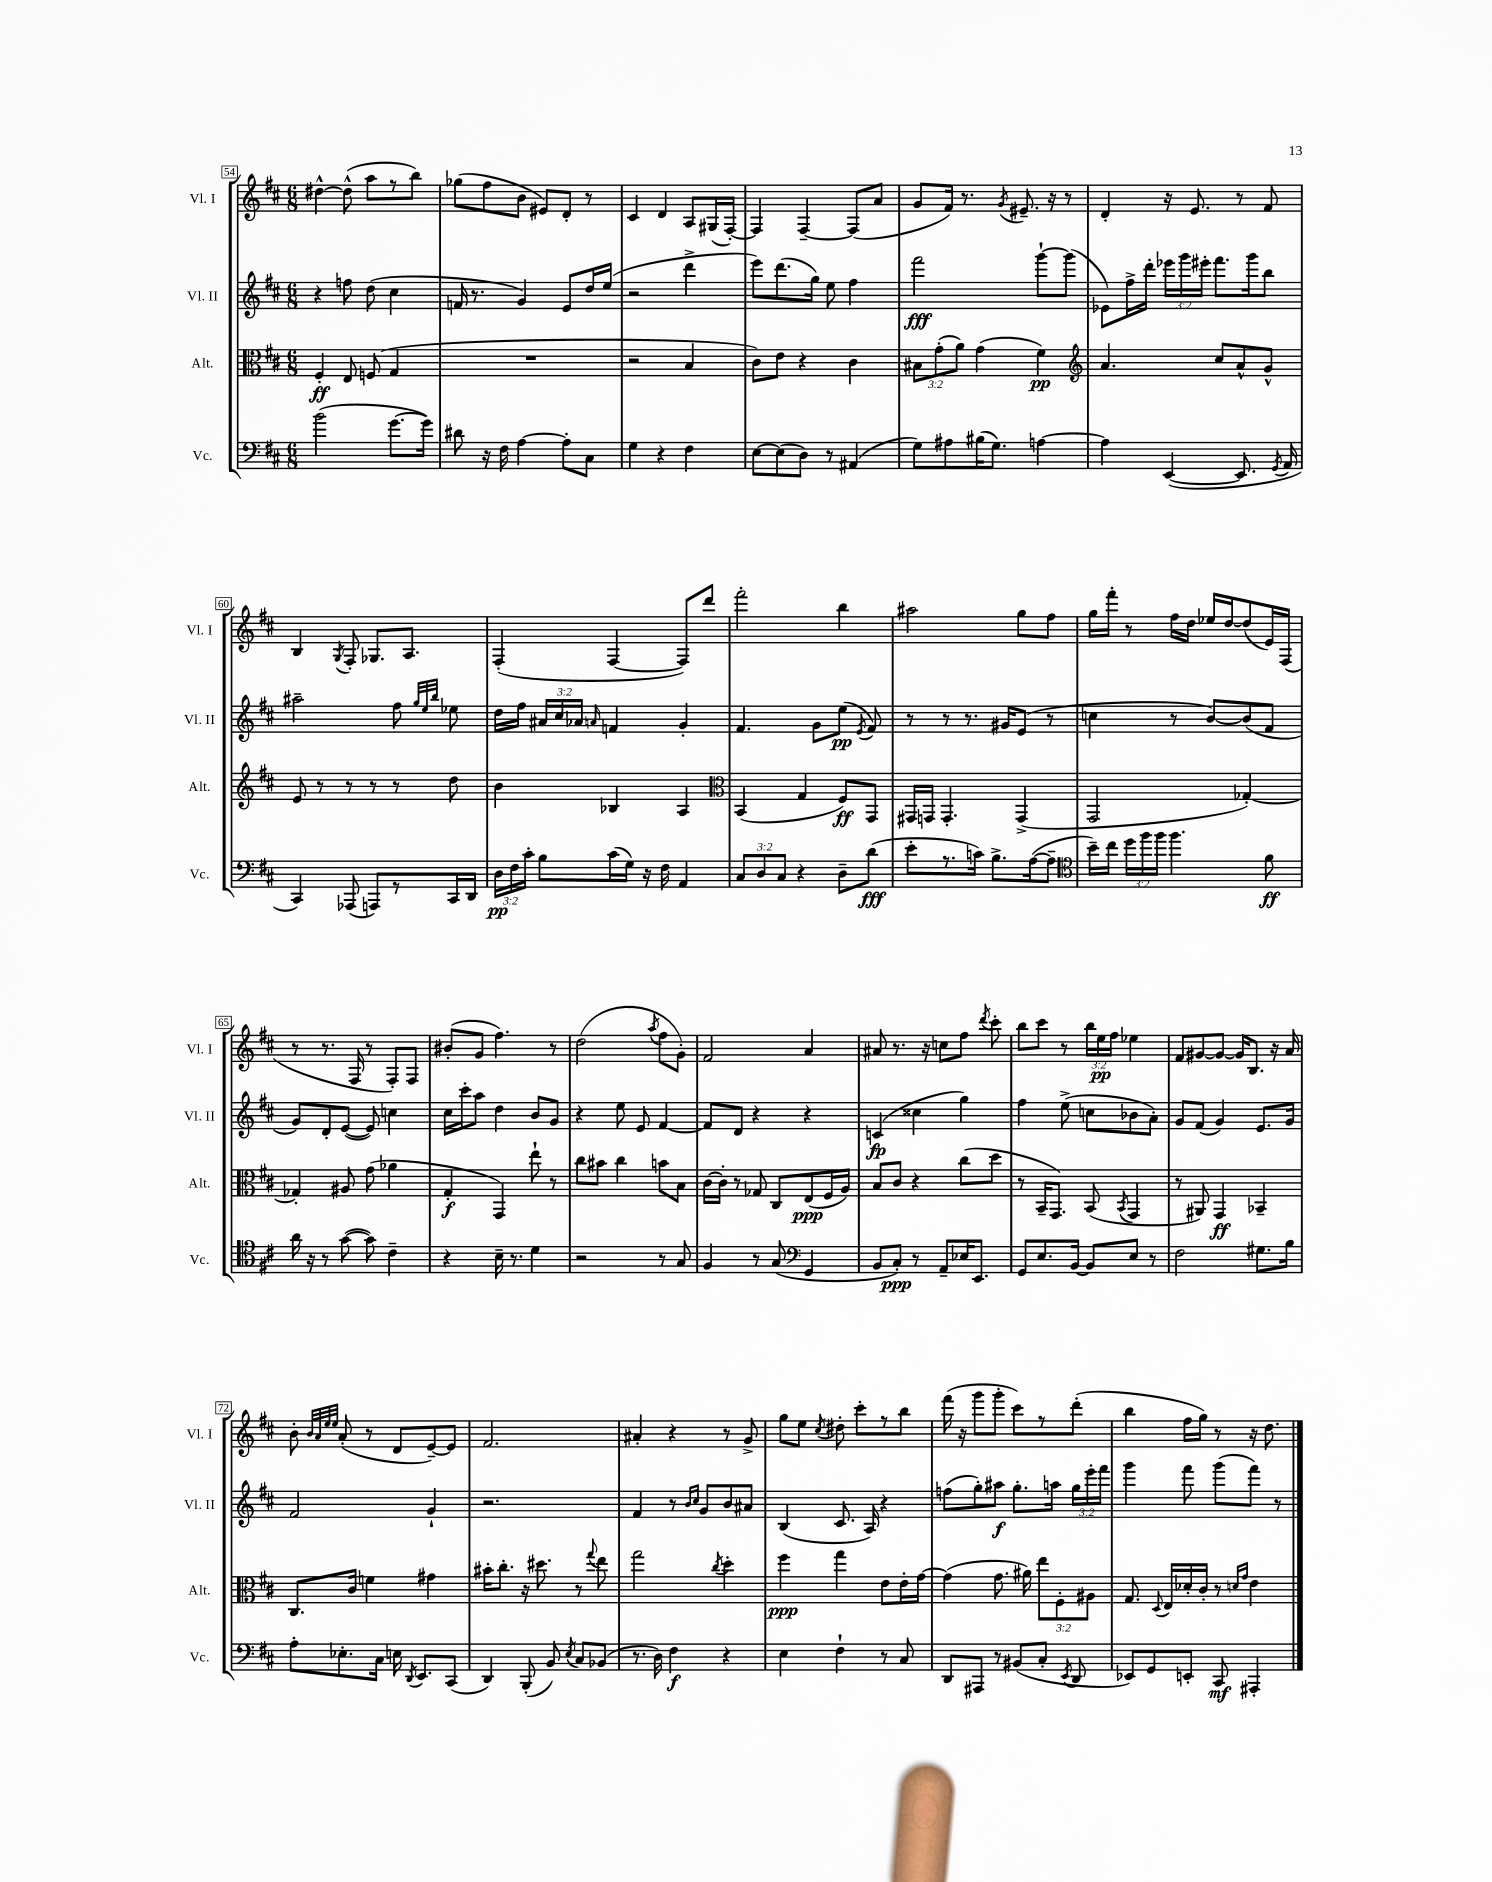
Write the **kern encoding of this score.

**kern	**dynam	**kern	**dynam	**kern	**dynam	**kern	**dynam
*part4	*part4	*part3	*part3	*part2	*part2	*part1	*part1
*staff4	*staff4	*staff3	*staff3	*staff2	*staff2	*staff1	*staff1
*I"Vc.	*	*I"Alt.	*	*I"Vl. II	*	*I"Vl. I	*
*I'Vc.	*	*I'Alt.	*	*I'Vl. II	*	*I'Vl. I	*
*clefF4	*	*clefC3	*	*clefG2	*	*clefG2	*
*k[f#c#]	*	*k[f#c#]	*	*k[f#c#]	*	*k[f#c#]	*
*M6/8	*	*M6/8	*	*M6/8	*	*M6/8	*
=54	=54	=54	=54	=54	=54	=54	=54
(2b\	.	4F#'/	ff	4r	.	[4dd#X^^\	.
.	.	8E/	.	8ffn\	.	(8dd#^^\]	.
.	.	(8Fn/	.	(8dd\	.	8aa\L	.
[8.g\L	.	4G/	.	4cc#\	.	8r	.
.	.	.	.	.	.	8bb\J)	.
16g\Jk])	.	.	.	.	.	.	.
=55	=55	=55	=55	=55	=55	=55	=55
8d#X\	.	2.r	.	16fn/	.	(8gg-X\L	.
.	.	.	.	8.r	.	.	.
16r	.	.	.	.	.	8ff#\	.
16F#\	.	.	.	.	.	.	.
[4A\	.	.	.	4g/)	.	8b\J	.
.	.	.	.	.	.	8e#X/L)	.
8A'\L]	.	.	.	8e/L	.	8d'/J	.
8C#\J	.	.	.	16dd/L	.	8r	.
.	.	.	.	(16ee/JJ	.	.	.
=56	=56	=56	=56	=56	=56	=56	=56
4G\	.	2r	.	2r	.	4c#/	.
4r	.	.	.	.	.	4d/	.
4F#\	.	4B/	.	4ddd^\	.	8A/L	.
.	.	.	.	.	.	(16G#X/L	.
.	.	.	.	.	.	[16F#'/JJ)	.
=57	=57	=57	=57	=57	=57	=57	=57
[8E\L	.	8c#\L)	.	8eee\L)	.	4F#/]	.
(8E\]	.	8e\J	.	(8.ddd\	.	.	.
8D\J)	.	4r	.	.	.	[4F#~/	.
.	.	.	.	16gg\Jk)	.	.	.
8r	.	.	.	8ee\	.	.	.
(4AA#X/	.	4c#\	.	4ff#\	.	(8F#/L]	.
.	.	.	.	.	.	8a/J	.
=58	=58	=58	=58	=58	=58	=58	=58
8G\L)	.	12B#X\L	.	2fff#\	fff	8g/L	.
.	.	(12g'\	.	.	.	.	.
8A#X\	.	.	.	.	.	16f#/Jk)	.
.	.	12a\J)	.	.	.	.	.
.	.	.	.	.	.	8.r	.
(16B#X\K	.	(4g\	.	.	.	.	.
8.G\J)	.	.	.	.	.	.	.
.	.	.	.	.	.	8qg/	.
.	.	.	.	.	.	8.e#X~/	.
[4An\	.	4f#\)	pp	[8ggg`\L	.	.	.
.	.	.	.	.	.	16r	.
.	.	.	.	(8ggg\J]	.	8r	.
=59	=59	=59	=59	=59	=59	=59	=59
*	*	*clefG2	*	*	*	*	*
4A\]	.	4.a/	.	8e-X\L)	.	4d'/	.
.	.	.	.	16ff#^\L	.	.	.
.	.	.	.	16ddd'\JJ	.	.	.
([4EE/	.	.	.	24eee-X\LL	.	16r	.
.	.	.	.	24ggg\	.	.	.
.	.	.	.	.	.	8.e/	.
.	.	.	.	24eee#X'\JJ	.	.	.
.	.	8cc#/L	.	8.fff#\L	.	.	.
8.EE/]	.	8a^^/	.	.	.	8r	.
.	.	.	.	16ggg\k	.	.	.
.	.	8g^^/J	.	8bb\J	.	8f#/	.
8qGG/	.	.	.	.	.	.	.
16AA/	.	.	.	.	.	.	.
!!LO:LB:g=z
=60	=60	=60	=60	=60	=60	=60	=60
4CC#/)	.	8e/	.	2aa#X~\	.	4B/	.
.	.	8r	.	.	.	.	.
.	.	.	.	.	.	8qG/	.
(8AAA-X/	.	8r	.	.	.	8F#'/	.
8AAAn/L)	.	8r	.	.	.	8.G-X/L	.
8r	.	8r	.	8ff#\	.	.	.
.	.	.	.	.	.	8.A/J	.
.	.	.	.	32qqgg/LLL	.	.	.
.	.	.	.	32qqee/	.	.	.
.	.	.	.	32qqbb/JJJ	.	.	.
16CC#/L	.	8dd\	.	8ee-X\	.	.	.
16DD/JJ	.	.	.	.	.	.	.
=61	=61	=61	=61	=61	=61	=61	=61
24D\LL	pp	4b\	.	16dd\LL	.	(4F#'/	.
24F#\	.	.	.	.	.	.	.
.	.	.	.	16ff#\JJ	.	.	.
24c#'\JJ	.	.	.	.	.	.	.
8B\L	.	.	.	24a#X/LL	.	.	.
.	.	.	.	24cc#/	.	.	.
.	.	.	.	24a-X/JJ	.	.	.
.	.	.	.	16qqan/	.	.	.
(16c#\L	.	4B-X/	.	4fn/	.	[4F#/	.
16G\JJ)	.	.	.	.	.	.	.
16r	.	.	.	.	.	.	.
16F#\	.	.	.	.	.	.	.
4AA/	.	4A/	.	4g'/	.	8F#/L])	.
.	.	.	.	.	.	8ddd/J	.
=62	=62	=62	=62	=62	=62	=62	=62
*	*	*clefC3	*	*	*	*	*
12C#/L	.	(4BB/	.	4.f#/	.	2fff#'\	.
12D/	.	.	.	.	.	.	.
12C#/J	.	.	.	.	.	.	.
4r	.	4G/	.	.	.	.	.
.	.	.	.	8g\L	.	.	.
8D~\L	.	8F#/L)	ff	(8ee\J	pp	4bb\	.
.	.	.	.	8qe/	.	.	.
(8d\J	fff	8GG/J	.	8f#/)	.	.	.
=63	=63	=63	=63	=63	=63	=63	=63
8e'\L	.	16GG#X/LL	.	8r	.	2aa#X\	.
.	.	16GGn/JJ	.	.	.	.	.
8.r	.	4.GG'/	.	8r	.	.	.
.	.	.	.	8.r	.	.	.
16cn\Jk)	.	.	.	.	.	.	.
8.B^\L	.	.	.	.	.	.	.
.	.	.	.	16g#X/KL	.	.	.
.	.	(4GG^/	.	(8e/J	.	8gg\L	.
([16A\k	.	.	.	.	.	.	.
8A~\J]	.	.	.	8r	.	8ff#\J	.
=64	=64	=64	=64	=64	=64	=64	=64
*clefC4	*	*	*	*	*	*	*
16b~\LL)	.	2GG/	.	4ccn\	.	16gg\LL	.
16cc#\JJ	.	.	.	.	.	16fff#'\JJ	.
24dd\LL	.	.	.	.	.	8r	.
24ff#\	.	.	.	.	.	.	.
24ff#\JJ	.	.	.	.	.	.	.
4.ff#\	.	.	.	8r	.	16ff#\LL	.
.	.	.	.	.	.	16dd\JJ	.
.	.	.	.	[8b/L)	.	16ee-X/LL	.
.	.	.	.	.	.	[16dd/J	.
.	.	[4G-X'/)	.	(8b/]	.	(8dd/]	.
8f#\	ff	.	.	8f#/J	.	16e/L)	.
.	.	.	.	.	.	(16F#/JJ	.
!!LO:LB:g=z
=65	=65	=65	=65	=65	=65	=65	=65
16a\	.	4G-X'/]	.	8g/L)	.	8r	.
16r	.	.	.	.	.	.	.
8r	.	.	.	8d'/	.	8.r	.
([8g\	.	8A#X/	.	([8e/J	.	.	.
.	.	.	.	.	.	16F#/	.
8g\])	.	(8g\	.	8e/])	.	8r	.
4c#~\	.	4a-X\	.	4ccn\	.	8F#'/L)	.
.	.	.	.	.	.	8F#/J	.
=66	=66	=66	=66	=66	=66	=66	=66
4r	.	4G'/	f	16cc#\LL	.	(8b#X'/L	.
.	.	.	.	16ccc#'\J	.	.	.
.	.	.	.	8aa\J	.	8g/J	.
16B~\	.	4GG/)	.	4dd\	.	4.ff#\)	.
8.r	.	.	.	.	.	.	.
4d\	.	8ee`\	.	8b/L	.	.	.
.	.	8r	.	8g/J	.	8r	.
=67	=67	=67	=67	=67	=67	=67	=67
2r	.	8cc#\L	.	4r	.	(2dd\	.
.	.	8b#X\J	.	.	.	.	.
.	.	4cc#\	.	8ee\	.	.	.
.	.	.	.	8e/	.	.	.
.	.	.	.	.	.	8qaa/	.
8r	.	8bn\L	.	[4f#/	.	8ff#\L	.
8G/	.	8B\J	.	.	.	8g'\J)	.
=68	=68	=68	=68	=68	=68	=68	=68
4F#/	.	[16c#\LL	.	8f#/L]	.	2f#/	.
.	.	16c#'\JJ]	.	.	.	.	.
.	.	8r	.	8d/J	.	.	.
8r	.	8G-X/	.	4r	.	.	.
(8G/	.	8C#/L	.	.	.	.	.
*clefF4	*	*	*	*	*	*	*
4GG/	.	(8E/	ppp	4r	.	4a/	.
.	.	16F#/L	.	.	.	.	.
.	.	16A/JJ)	.	.	.	.	.
=69	=69	=69	=69	=69	=69	=69	=69
8BB/L	.	8B/L	.	(4cn/	fp	8a#X/	.
8C#'/J)	ppp	8c#/J	.	.	.	8.r	.
8r	.	4r	.	4cc##X\	.	.	.
.	.	.	.	.	.	16r	.
8AA~/L	.	.	.	.	.	8ccn\L	.
16E-X/K	.	(8cc#\L	.	4gg\)	.	8ff#\J	.
8.EE/J	.	.	.	.	.	.	.
.	.	.	.	.	.	8qddd/	.
.	.	8dd\J	.	.	.	8ccc#'\	.
=70	=70	=70	=70	=70	=70	=70	=70
8GG/L	.	8r	.	4ff#\	.	8bb\L	.
8.E/	.	16BB~/KL	.	.	.	8ccc#\J	.
.	.	8.GG/J)	.	.	.	.	.
.	.	.	.	(8ee^\	.	8r	.
[16BB/Jk	.	.	.	.	.	.	.
8BB/L]	.	(8BB/	.	8ccn\L	.	24bb\LL	.
.	.	.	.	.	.	24ee\	pp
.	.	.	.	.	.	24ff#\JJ	.
.	.	8qBB/	.	.	.	.	.
8E/J	.	4GG/	.	8b-X\	.	4ee-X\	.
8r	.	.	.	8a'\J)	.	.	.
=71	=71	=71	=71	=71	=71	=71	=71
2F#\	.	8r	.	8g/L	.	8f#/L	.
.	.	8AA#X/)	.	(8f#/J	.	[8g#X/	.
.	.	4GG/	ff	4g/)	.	8g#/J_	.
.	.	.	.	.	.	16g#/KL]	.
.	.	.	.	.	.	8.B/J	.
8.G#X\L	.	4BB-X~/	.	8.e/L	.	.	.
.	.	.	.	.	.	16r	.
16B\Jk	.	.	.	16g/Jk	.	16a/	.
!!LO:LB:g=z
=72	=72	=72	=72	=72	=72	=72	=72
8A'\L	.	8.C#/L	.	2f#/	.	8b'\	.
.	.	.	.	.	.	32qqb/LLL	.
.	.	.	.	.	.	32qqa/	.
.	.	.	.	.	.	32qqee/	.
.	.	.	.	.	.	32qqee/JJJ	.
8.E-X'\	.	.	.	.	.	(8a'/	.
.	.	16c#/Jk	.	.	.	.	.
.	.	4fn\	.	.	.	8r	.
16C#\Jk	.	.	.	.	.	.	.
16En\	.	.	.	.	.	8d/L	.
8qDD/	.	.	.	.	.	.	.
8.EE/L	.	.	.	.	.	.	.
.	.	4g#X\	.	4g`/	.	[8e~/)	.
(8CC#/J	.	.	.	.	.	8e/J]	.
=73	=73	=73	=73	=73	=73	=73	=73
4DD/)	.	16b#X'\KL	.	2.r	.	2.f#/	.
.	.	8.cc#'\J	.	.	.	.	.
(8BBB'/	.	16r	.	.	.	.	.
.	.	8.dd#X\	.	.	.	.	.
8BB/)	.	.	.	.	.	.	.
8qE/	.	.	.	.	.	.	.
8C#/L	.	8r	.	.	.	.	.
.	.	8qqgg/	.	.	.	.	.
(8BB-X/J	.	8ee\	.	.	.	.	.
=74	=74	=74	=74	=74	=74	=74	=74
8.r	.	2gg\	.	4f#/	.	4a#X'/	.
16D\)	.	.	.	.	.	.	.
4F#\	f	.	.	8r	.	4r	.
.	.	.	.	16qqb/LL	.	.	.
.	.	.	.	16qqcc#/JJ	.	.	.
.	.	.	.	8g/L	.	.	.
.	.	8qcc#/	.	.	.	.	.
4r	.	4dd'\	.	8b/	.	8r	.
.	.	.	.	8a#X/J	.	8g^/	.
=75	=75	=75	=75	=75	=75	=75	=75
4E\	.	4ff#\	ppp	(4B/	.	8gg\L	.
.	.	.	.	.	.	8ee\J	.
.	.	.	.	.	.	8qcc#/	.
4F#`\	.	4gg\	.	8.c#/	.	8dd#X'\	.
.	.	.	.	.	.	8ccc#'\L	.
.	.	.	.	16A/)	.	.	.
8r	.	8e\L	.	4r	.	8r	.
8C#/	.	16e'\L	.	.	.	8bb\J	.
.	.	[16g\JJ	.	.	.	.	.
=76	=76	=76	=76	=76	=76	=76	=76
8DD/L	.	(4g\]	.	(8ffn\L	.	(16fff#\	.
.	.	.	.	.	.	16r	.
8AAA#X/J	.	.	.	8gg'\)	.	8ggg\L	.
8r	.	8.g\	.	8aa#X\J	f	8ggg'\J	.
(8BB#X/L	.	.	.	8.gg'\L	.	8ccc#\L)	.
.	.	16a#X\)	.	.	.	.	.
8C#'/J	.	12ee\L	.	.	.	8r	.
.	.	.	.	16aan\Jk	.	.	.
.	.	12F#'\	.	.	.	.	.
8qEE/	.	.	.	.	.	.	.
8DD/	.	.	.	24gg\LL	.	(8ddd'\J	.
.	.	12A#X\J	.	24eee'\	.	.	.
.	.	.	.	24fff#\JJ	.	.	.
=77	=77	=77	=77	=77	=77	=77	=77
8EE-X/L)	.	8.G/	.	4ggg\	.	4bb\	.
8GG/	.	.	.	.	.	.	.
.	.	8qqD/	.	.	.	.	.
.	.	16E/LL	.	.	.	.	.
8EEn'/J	.	16d-X'/	.	8fff#\	.	16ff#\LL	.
.	.	16c#'/JJ	.	.	.	16gg\JJ)	.
8CC#/	mf	8r	.	(8ggg\L	.	8r	.
.	.	16qqdn/LL	.	.	.	.	.
.	.	16qqg/JJ	.	.	.	.	.
4AAA#X'/	.	4e\	.	8fff#\J)	.	16r	.
.	.	.	.	.	.	8.dd\	.
.	.	.	.	8r	.	.	.
==	==	==	==	==	==	==	==
*-	*-	*-	*-	*-	*-	*-	*-
